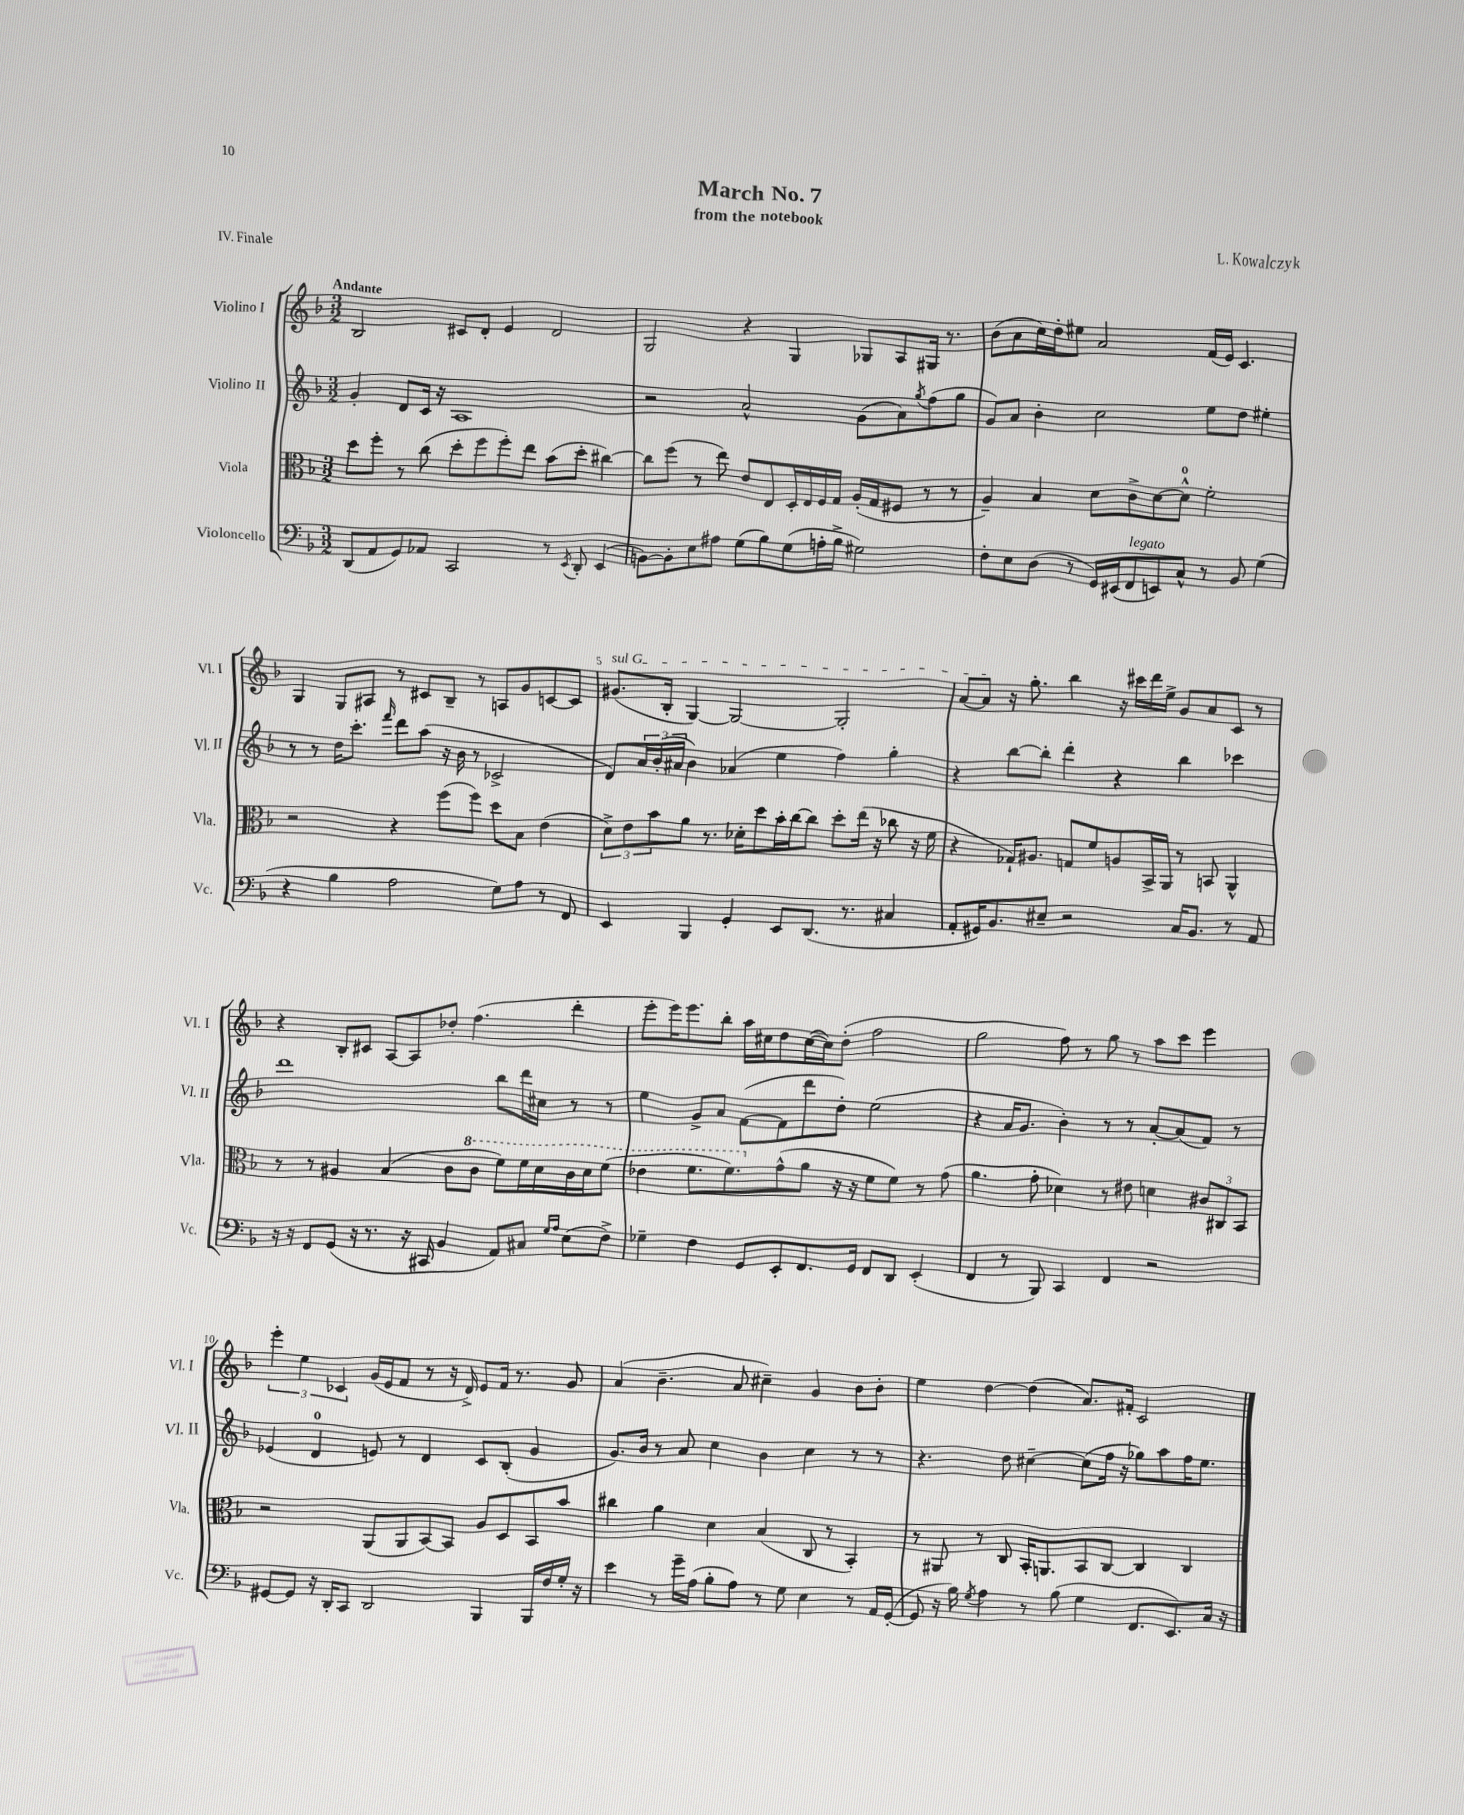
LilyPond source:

\header { title = "March No. 7" composer = "L. Kowalczyk" subtitle = "from the notebook" piece = "IV. Finale" }
<<
\new StaffGroup <<
\new Staff = "s0" \with { instrumentName = "Violino I" shortInstrumentName = "Vl. I" } {
    \clef treble \key f \major \numericTimeSignature \time 3/2 \tempo "Andante"
    bes2 cis'8 d'8-. e'4 d'2 |
    g2 r4 g4 ges8 a8 gis16 r8. |
    bes'8( a'8 c''16) d''16-. eis''8 a'2 f'16( e'16) c'4. |
    g4 g8 ais8 r8 cis'8 bes8-- r8 a8 g'8 c'8~ c'8 |
    \once \override TextSpanner.bound-details.left.text = \markup { \italic "sul G" } gis'8.\startTextSpan( bes16-. g4~) g2~ g2-. |
    a'8~ a'8\stopTextSpan r16 g''8.-. bes''4 r16 cis'''16 d'''16 e''16-> g'8 a'8 c'8 r8 |
    r4 bes8-. cis'8 a8~ a8 des''8-. f''4.( d'''4-. |
    e'''8-. e'''16) e'''8. bes''8-. a''16 cis''16 d''8 cis''16~( cis''16) d''8-.( f''2 |
    g''2 f''8) r8 g''8 r8 a''8 c'''8 e'''4 |
    \tuplet 3/2 { e'''4-. e''4 ces'4 } g'16( e'16 f'8 r8 r16 d'16->) e'8 f'16 r8. g'8 |
    a'4( bes'4.-- a'8 cis''4--) g'4 bes'8 bes'8-. |
    e''4 d''4~ d''4( a'8.) fis'16-. c'2 \bar "|." |
}
\new Staff = "s1" \with { instrumentName = "Violino II" shortInstrumentName = "Vl. II" } {
    \clef treble \key f \major \numericTimeSignature \time 3/2
    g'4-. d'8 c'16 r16 a1 |
    r2 a'2-^ g'8( a'8) \acciaccatura { g''8 } f''8( g''8 |
    g'8) a'8 bes'4-. c''2 e''8 d''8 eis''4-. |
    r8 r8 d''16 c'''8.-. \grace { f'''16 } d'''8 a''8( r16 bes'16 r8 ces'2-> |
    d'8) \tuplet 3/2 { a'16 bes'16-.( ais'16 } bes'4) aes'4( e''4 f''4) g''4-. |
    r4 bes''8~ bes''8-. d'''4-. r4 bes''4 ces'''4 |
    d'''1 bes''8 d'''16 cis''16 r8 r8 |
    e''4 g'8-> a'8 f'8~( f'8 d'''8 d''8-.) e''2( |
    r4 a'16 g'8. bes'4-.) r8 r8 a'8~-. a'8( f'8) r8 |
    ees'4( d'4-0 e'8) r8 d'4 c'8 bes8-.( g'4 |
    g'8.) bes'16 r8 a'8 c''4 bes'4 c''4 r8 r8 |
    r4. d''8 cis''4~-- cis''8( f''16 r16 ges''8) a''8 f''16 e''8. \bar "|." |
}
\new Staff = "s2" \with { instrumentName = "Viola" shortInstrumentName = "Vla." } {
    \clef alto \key f \major \numericTimeSignature \time 3/2
    d''8 f''8-. r8 c''8( d''8-. f''8 f''8-.) e''8 bes'8( d''8-. cis''4~) |
    cis''8 f''8( r8 e''8) e'8 e8 d16-. e16 f16 g16 a16-.( g16 fis8 r8 r8 |
    a4--) bes4 d'8 c'8-> d'8~ d'8-0-^ f'2-. |
    r2 r4 f''8( f''8) d''8 bes8 e'4( |
    \tuplet 3/2 { d'8->) e'8 bes'8 } a'8 r8. des'16-. d''8 bes'16-. c''16~ c''8 d''8-. e''16( r16 ces''8 r16 f'16 |
    r4 ges16-!) ais8. g8 f'8 a8 bes,16-> a,16 r8 b,8 a,4-^ |
    r8 r8 ais4 bes4( c'8 \ottava #1 c''8 f''8) f''16 d''16 c''16 d''16 f''8( |
    ees''4 f''8. f''8.) \ottava #0 g'8-^( a'8 r16 r16 f'8 f'8) r8 g'8( |
    a'4. g'8-. des'4) r8 eis'8 d'4 \tuplet 3/2 { cis'8 cis8 bes,8 } |
    r2 a,8( a,8 bes,8~) bes,8 a8 d8 bes,8 bes'8 |
    cis''4 a'4 d'4 bes4( c8 r8 bes,4-.) |
    r8 ais,8 r8 c8 bes,16-. a,8. bes,8 c8~ c4 c4 \bar "|." |
}
\new Staff = "s3" \with { instrumentName = "Violoncello" shortInstrumentName = "Vc." } {
    \clef bass \key f \major \numericTimeSignature \time 3/2
    d,8( a,8 g,8) aes,8 c,2 r8 \acciaccatura { e,8 } d,8-. e,4( |
    b,8~) b,8-. e8 ais8 g8( bes8) g8( a16-. bes16-> gis2) |
    f8-. e8 d8( r8 g,16) eis,16( f,8^\markup { \italic "legato" } e,8) c8-^ r8 bes,8 g4( |
    r4 bes4 a2 g8) a8 r8 f,8 |
    e,4 bes,,4 g,4-. e,8 d,8.( r8. cis4 |
    a,8-. gis,16) bes,8. eis8-- r2 c16 bes,8. r8 a,8 |
    r16 r16 f,8 g,8( r16 r8. r16 cis,16 bes,4 a,8) cis8 \grace { g16 a16 } e8( f8->) |
    ges4-- f4 g,8 e,8-. f,8. g,16 f,8 d,8 e,4-.( |
    f,4 r8 bes,,8) c,4 f,4 r2 |
    gis,8~ gis,8 r16 d,16-. c,8 d,2 bes,,4 bes,,16 f16 g16-. r16 |
    e'4 r8 g'16-- a16( bes8-. a8) r8 g8 e4 r8 a,16 g,16~-.( |
    g,8 r16 bes16) \acciaccatura { g8 } a4 r8 bes8( g4 f,8. e,8.) c16 r16 \bar "|." |
}
>>
>>
\layout { \context { \Score \override BarNumber.break-visibility = ##(#f #t #t) barNumberVisibility = #(every-nth-bar-number-visible 5) } }
